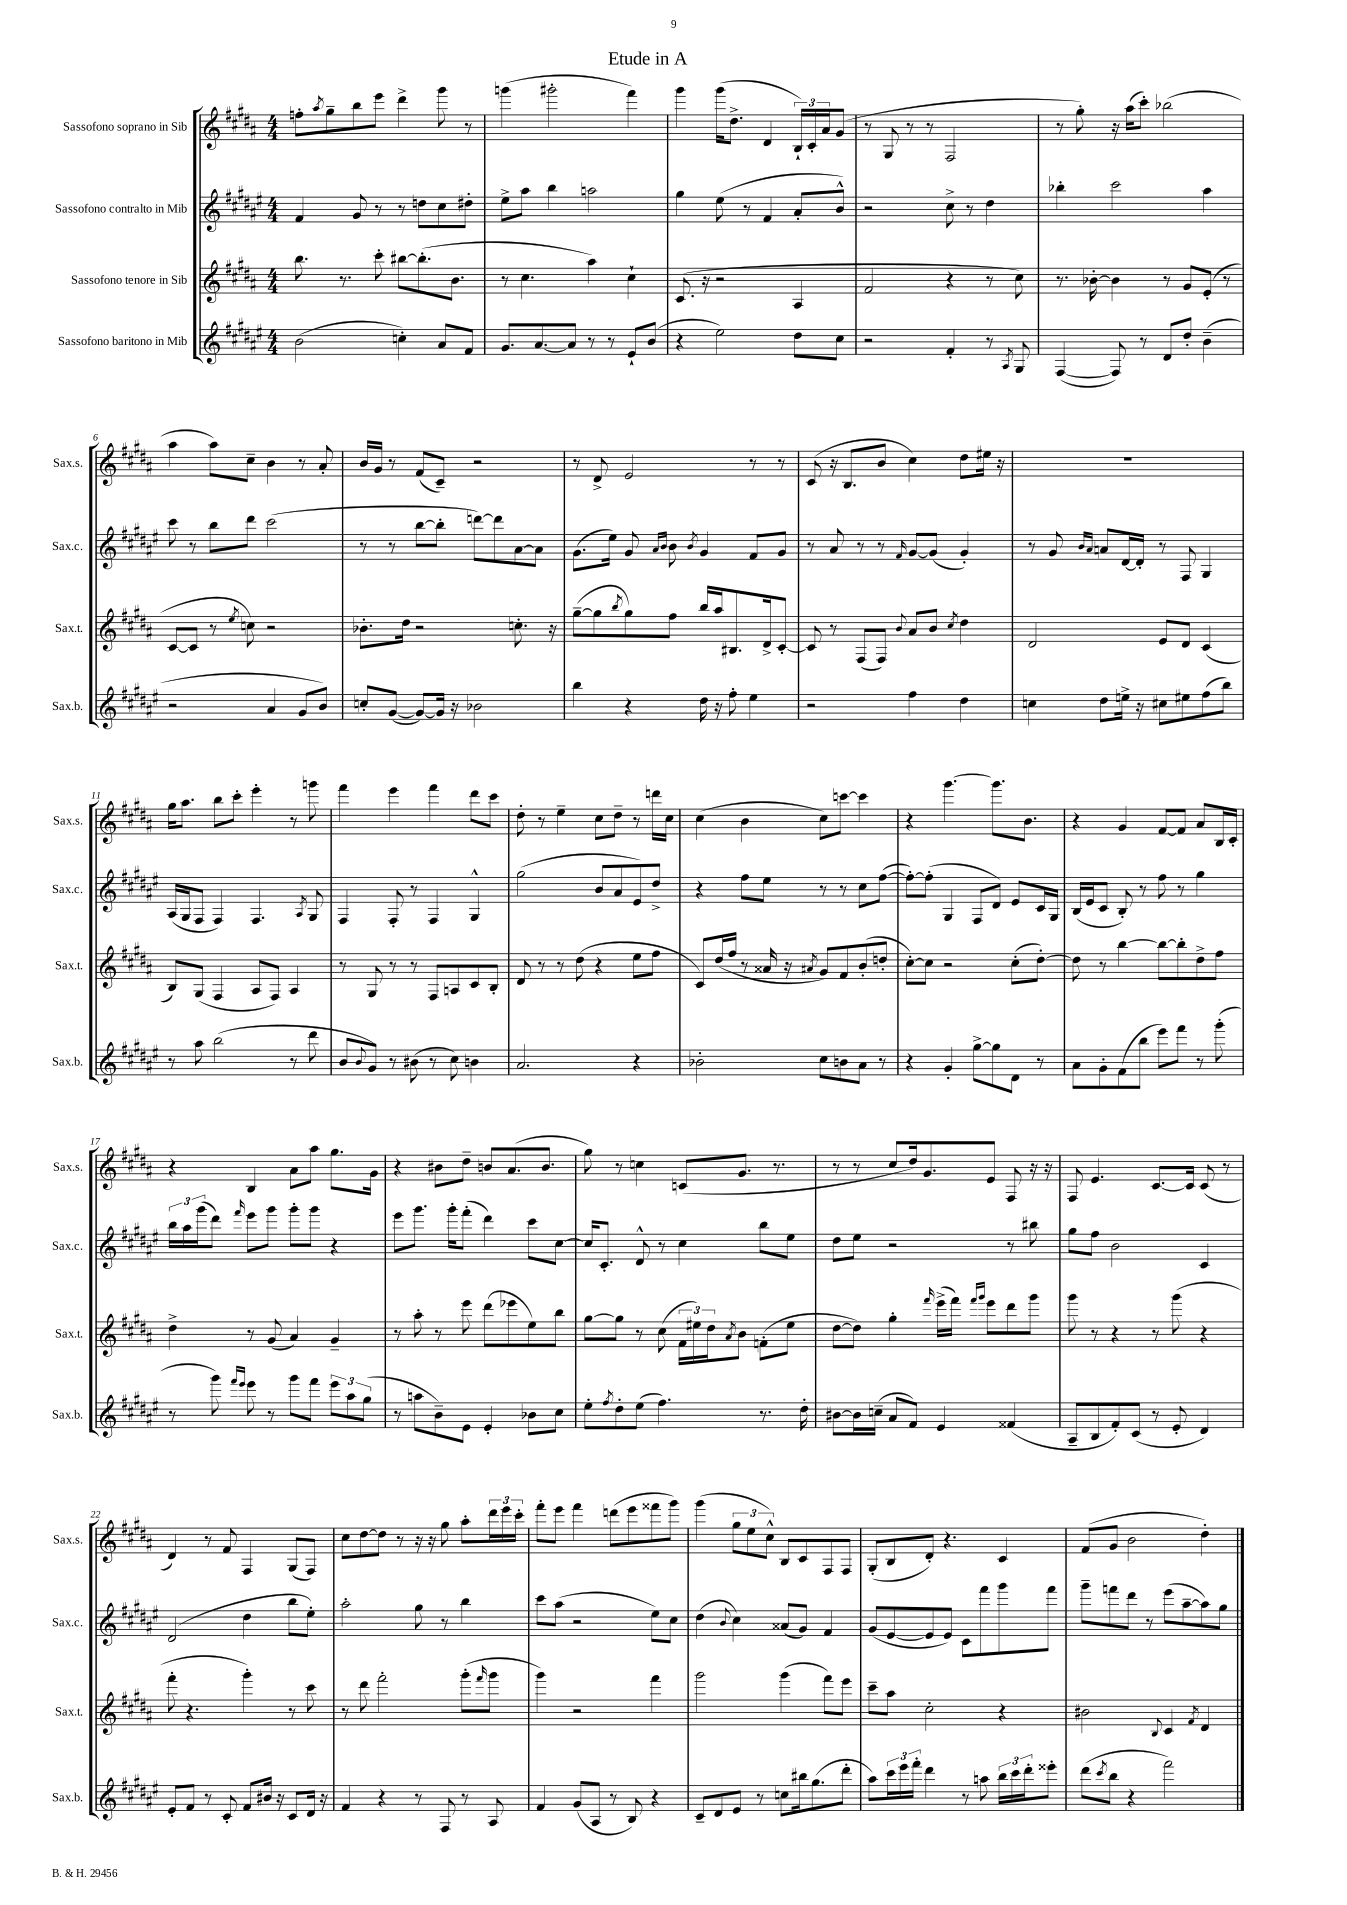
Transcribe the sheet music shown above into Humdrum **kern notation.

**kern	**kern	**kern	**kern
*staff4	*staff3	*staff2	*staff1
*clefG2	*clefG2	*clefG2	*clefG2
*k[f#c#g#d#a#e#]	*k[f#c#g#d#a#]	*k[f#c#g#d#a#e#]	*k[f#c#g#d#a#]
*M4/4	*M4/4	*M4/4	*M4/4
(2b	8.bb	4f#	8ff'
.	.	.	8qaa#
.	.	.	8gg#~
.	8.r	.	.
.	.	8g#	8bb
.	8ccc#'	8r	8eee
4cc')	[8bb#	8r	4ddd#^
.	(8.bb#']	8dd	.
8a#	.	8cc#	8ggg#
.	8.b	.	.
8f#	.	8dd#'	8r
=	=	=	=
8.g#	8r	8ee#^	(4ggg
.	4.cc#	8aa#	.
[8.a#	.	.	.
.	.	4bb	2ggg#'
8a#]	.	.	.
8r	4aa#)	2aa	.
8r	.	.	.
8e#`	4cc#`	.	4fff#)
(8b	.	.	.
=	=	=	=
4r	(8.c#	4gg#	4ggg#
.	16r	.	.
2ee#)	2r	(8ee#	(16ggg#
.	.	.	8.dd#^
.	.	8r	.
.	.	4f#	4d#
8dd#	4A#	8a#'	24B`)
.	.	.	24c#'
.	.	.	24a#
8cc#	.	8b^^)	(8g#
=	=	=	=
2r	2f#	2r	8r
.	.	.	8G#
.	.	.	8r
.	.	.	8r
4f#'	4r	8cc#^	2F#
.	.	8r	.
8r	8r	4dd#	.
8qA#	.	.	.
8G#	8cc#)	.	.
=	=	=	=
([4F#	8.r	4bb-'	8r
.	.	.	8gg#')
.	[16b-'	.	.
8F#])	4b-]	2ccc#	16r
.	.	.	(16aa#
8r	.	.	8ccc#')
8d#	8r	.	(2bb-
8dd#'	8g#	.	.
(4b~	(8e'	4aa#	.
.	8r	.	.
=	=	=	=
2r	[8c#	8ccc#	4aa#
.	8c#]	8r	.
.	8r	8bb	8aa#)
.	8qee	.	.
.	8cc)	8ddd#	8cc#~
4a#	2r	(2ccc#	4b
8g#	.	.	8r
8b)	.	.	8a#'
=	=	=	=
8cc'	8.b-'	8r	16b
.	.	.	16g#
([8g#	.	8r	8r
.	16dd#	.	.
8g#_)	2r	[8bb	(8f#
16g#]	.	8bb']	8c#~)
16r	.	.	.
2b-	.	[8ddd)	2r
.	.	8ddd]	.
.	8.cc'	[8a#	.
.	.	8a#]	.
.	16r	.	.
=	=	=	=
4bb	([8gg#~	(8.g#	8r
.	8gg#]	.	8d#^
.	.	16ee#)	.
.	8qbb	.	.
4r	8gg#)	8g#	2e
.	.	16qqa#	.
.	.	16qqb	.
.	8ff#	8b	.
.	.	8qb	.
16dd#	16bb	4g#	.
16r	16aa#	.	.
8ff#'	8.B#	.	.
4ee#	.	8f#	8r
.	16d#^	.	.
.	[8c#'	8g#	8r
=	=	=	=
2r	8c#]	8r	(8c#
.	8r	8a#	16r
.	.	.	8.B
.	(8F#	8r	.
.	8F#)	8r	8b
.	8qqb	16qqf#	.
4ff#	8a#	[8g#	4cc#)
.	8b	(8g#]	.
.	8qcc#	.	.
4dd#	4dd#	4g#')	8dd#
.	.	.	16ee#
.	.	.	16r
=	=	=	=
4cc	2d#	8r	1r
.	.	8g#	.
.	.	16qqb	.
.	.	16qqa#	.
8dd#	.	8a	.
16ee^	.	[16d#	.
16r	.	16d#']	.
8cc#	8e	8r	.
8ee#	8d#	8F#	.
(8ff#	(4c#	4G#	.
8bb)	.	.	.
=	=	=	=
8r	8B)	(16A#	16gg#
.	.	16G#	8.aa#
8aa#	(8G#	8F#	.
(2bb	4F#	4F#)	8bb
.	.	.	8ccc#'
.	8A#	4.F#	4eee'
.	8F#)	.	.
8r	4A#	.	8r
.	.	8qA#	.
8ddd#	.	8G#	8ggg
=	=	=	=
8b	8r	4F#	4fff#
8qqb	.	.	.
8g#)	8G#	.	.
8r	8r	8F#'	4eee
(8b#	8r	8r	.
8r	8F#	4F#	4fff#
8cc#)	8A	.	.
4b	8c#	4G#^^	8ddd#
.	8B'	.	8ccc#
=	=	=	=
2.a#	8d#	(2gg#	8dd#'
.	8r	.	8r
.	8r	.	4ee~
.	(8dd#	.	.
.	4r	8b	8cc#
.	.	8a#	8dd#~
4r	8ee	8e#)	8r
.	8ff#	8dd#^	16ddd
.	.	.	16cc#
=	=	=	=
2b-'	8c#)	4r	(4cc#
.	(16dd#	.	.
.	16ff#	.	.
.	8r	8ff#	4b
.	16a##	8ee#	.
.	16r	.	.
.	8qa#	.	.
8cc#	8g#)	8r	8cc#)
8b	8f#	8r	[8ccc
8a#	(8b'	8cc#	4ccc]
8r	8dd'	([8ff#	.
=	=	=	=
4r	[8cc#')	8ff#'_)	4r
.	8cc#]	(8ff#']	.
4g#'	2r	4G#	[4.ggg#
[8gg#^	.	8F#	.
8gg#]	.	8d#)	8.ggg#]
8d#	(8cc#'	8e#	.
.	.	.	8.b
8r	[8dd#')	16c#	.
.	.	16G#	.
=	=	=	=
8a#	8dd#]	(16B	4r
.	.	16e#	.
8g#'	8r	8c#	.
(8f#	[4bb	8B')	4g#
8bb	.	8r	.
8eee#)	8bb_	8ff#	[8f#
8fff#	8bb']	8r	8f#]
8r	8dd#^	4gg#	8a#
(8ggg#'	8ff#	.	16B
.	.	.	16c#'
=	=	=	=
8r	4dd#^	24bb	4r
.	.	24aa#	.
.	.	(24ggg#	.
8ggg#)	.	8ddd#)	.
16qqfff#	.	.	.
16qqeee#	.	16qqfff#	.
8eee#	8r	8eee#	4B
8r	(8g#	8ggg#	.
8ggg#	4a#)	8ggg#'	8a#
8fff#	.	8ggg#	8aa#
12eee#	4g#~	4r	8.gg#
12aa#	.	.	.
(12gg#	.	.	.
.	.	.	16g#
=	=	=	=
8r	8r	8eee#	4r
8aa	8aa#'	8.ggg#	.
8b~)	8r	.	8b#
.	.	16ggg#'	.
8e#	8eee	(8fff#'	8dd#~
4e#'	(8ddd#	4ddd#)	8b
.	8eee-	.	(8.a#
8b-	8ee)	8ccc#	.
.	.	.	8.b
8cc#	8bb	[8cc#	.
=	=	=	=
8ee#'	[8gg#	16cc#]	8gg#)
.	.	8.c#'	.
8qff#	.	.	.
8dd#'	8gg#]	.	8r
(8ee#	8r	8d#^^	4cc
4.ff#)	(8cc#	8r	.
.	24f#	4cc#	(8c
.	24ee#)	.	.
.	24dd#	.	.
.	8qa#	.	.
.	8b	.	8.g#
8.r	(8f'	8bb	.
.	.	.	8.r
.	8ee#	8ee#	.
16dd#'	.	.	.
=	=	=	=
[8b#	[8dd#	8dd#	8r
16b#]	8dd#])	8ee#	8r
(16cc~	.	.	.
8a#	4gg#'	2r	8cc#
8f#)	.	.	16dd#)
.	.	.	8.g#
.	16qqfff#	.	.
4e#	(16eee^	.	.
.	16fff#)	.	.
.	16qqfff#	.	.
.	16qqggg#	.	.
.	8eee	.	8e
(4f##	8ddd#	8r	8F#
.	8ggg#	8bb#	16r
.	.	.	16r
=	=	=	=
8A#~	8ggg#	8gg#	8F#
8B	8r	8ff#	4.e
8f#')	4r	2b	.
(8c#	.	.	.
8r	8r	.	[8.c#
8e#'	(8ggg#	.	.
.	.	.	16c#]
4d#)	4r	4c#	(8c#
.	.	.	8r
=	=	=	=
8e#'	8fff#'	(2d#	4d#)
8f#	4.r	.	.
8r	.	.	8r
8c#'	.	.	8f#
8f#	4ggg#')	4dd#	4F#
16b#	.	.	.
16r	.	.	.
8c#	8r	8bb	(8G#
16d#	8ccc#	8ee#')	8F#)
16r	.	.	.
=	=	=	=
4f#	8r	2aa#'	8cc#
.	8ddd#	.	[8dd#
4r	2fff#'	.	8dd#]
.	.	.	8r
8r	.	8gg#	16r
.	.	.	16r
8F#	.	8r	8gg#
8r	(8ggg#'	4bb	8aa#'
.	16qqfff#	.	.
8A#	8ggg#	.	24ddd#
.	.	.	24eee
.	.	.	24ccc#'
=	=	=	=
4f#	4ggg#)	8ccc#	8fff#'
.	.	(8aa#	8eee
(8g#	2r	2r	4fff#
8A#	.	.	.
8r	.	.	(8ddd
8B)	.	.	8eee
4r	4fff#	8ee#)	8fff##
.	.	8cc#	8ggg#)
=	=	=	=
8c#~	2ggg#	(4dd#	(4ggg#
8d#	.	.	.
.	.	8qqb	.
8e#	.	4cc#)	12gg#
.	.	.	12ee
8r	.	.	.
.	.	.	12cc#^^)
8cc	(4ggg#	(8a##	8B
16bb#	.	8g#)	8c#
(8.gg#	.	.	.
.	8fff#)	4f#	8F#
8ddd#'	8eee	.	8F#
=	=	=	=
8aa#)	8ccc#~	(8g#	(8G#'
24ccc#	8aa#	[8e#	8B
24eee#	.	.	.
24fff#'	.	.	.
4ddd#	2cc#'	8e#]	8d#')
.	.	8e#)	4.r
8r	.	8c#	.
8aa	.	8fff#	.
24bb	4r	8ggg#	4c#
24ccc#	.	.	.
24ddd#'	.	.	.
8eee##'	.	8fff#	.
=	=	=	=
(8ddd#	2b#	8ggg#~	(8f#
8qccc#	.	.	.
8bb	.	8fff	8g#
4r	.	8ddd#	2b
.	.	8r	.
.	8qqB	.	.
2fff#)	4c#	(8eee#	.
.	.	[8aa#~	.
.	8qf#	.	.
.	4d#	8aa#])	4dd#')
.	.	8gg#	.
==	==	==	==
*-	*-	*-	*-
